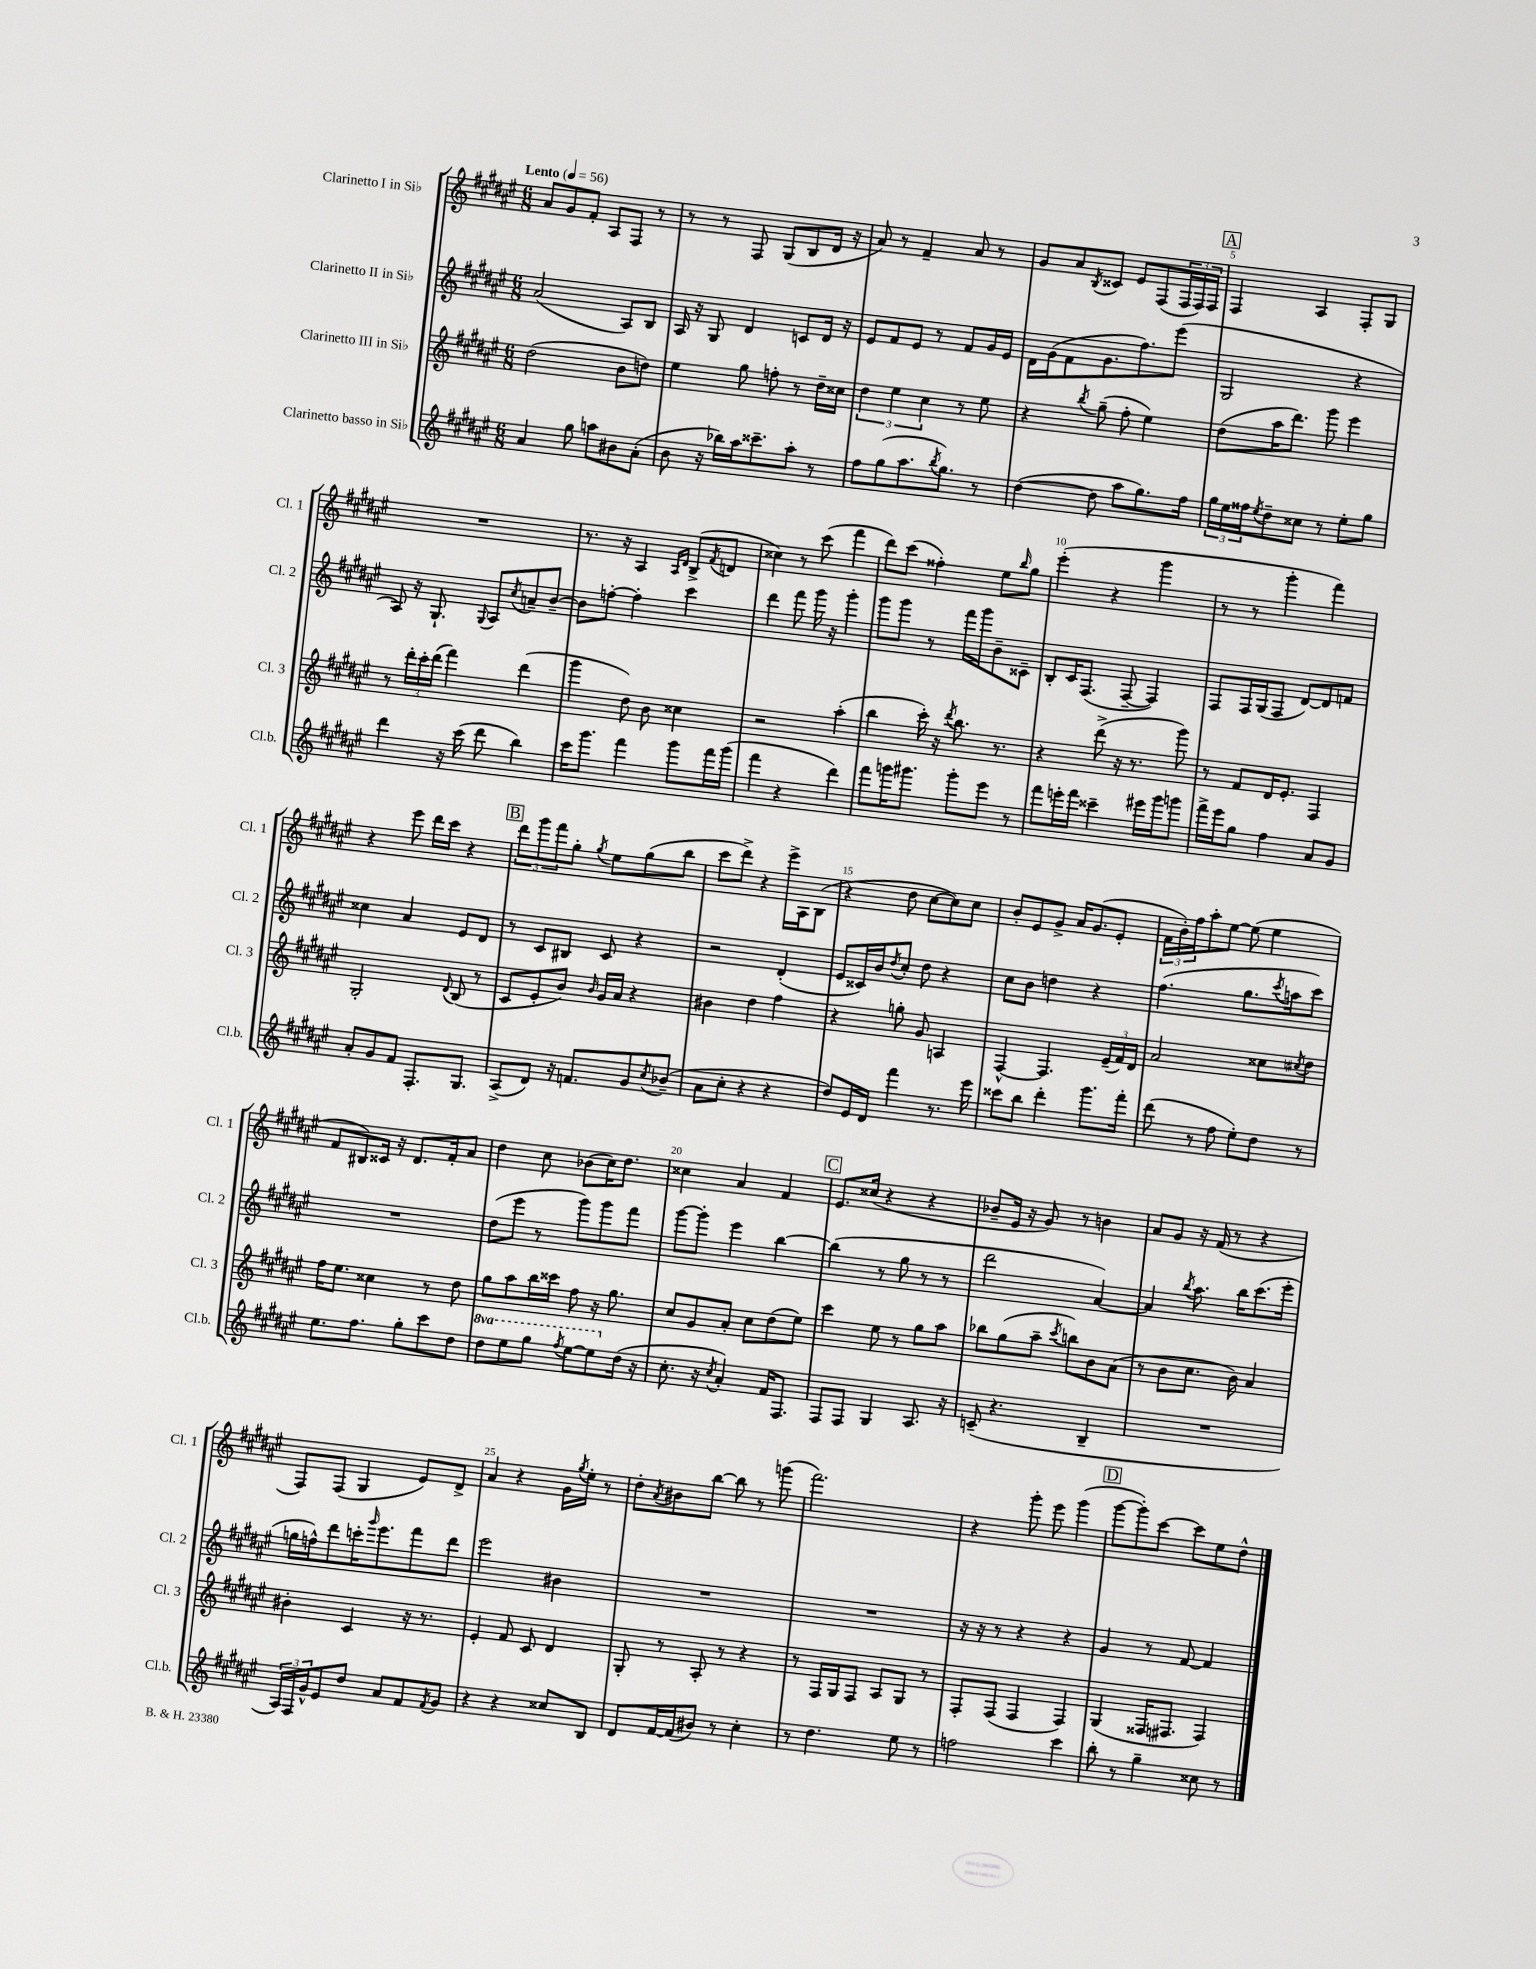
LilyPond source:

<<
\new StaffGroup <<
\new Staff = "s0" \with { instrumentName = "Clarinetto I in Sib" shortInstrumentName = "Cl. 1" } {
    \clef treble \key fis \major \numericTimeSignature \time 6/8 \tempo "Lento" 4 = 56
    ais'8 gis'8 fis'8-. ais8 fis8 r8 |
    r8 r8 fis8 gis8( b8 dis'16 r16 |
    ais'8) r8 fis'4-- ais'8 r8 |
    gis'8 ais'8 \acciaccatura { b8 } cisis'8 eis'8 fis8( \tuplet 3/2 { fis16 fis16) fis16 } |
    \mark \markup { \box "A" } fis4 ais4 fis8-. gis8 |
    R2. |
    r8. r16 ais4 \grace { ais16 dis'16 } b8->( \acciaccatura { fis'8 } d'8 |
    cisis''4) r8 cis'''8( fis'''4 |
    dis'''8) cis'''8( fisis''4-.) eis''8 \grace { b''16 } gis''8 |
    eis'''4-.( r4 gis'''4 |
    r8 r8 gis'''4-. fis'''4) |
    r4 eis'''8 dis'''16 cis'''16 r4 |
    \mark \markup { \box "B" } \tuplet 3/2 { dis'''8 gis'''8 fis'''8 } gis''8-. \acciaccatura { gis''8 } eis''8 gis''8( b''8 |
    cis'''8 dis'''8->) r4 eis'''16-> ais16 b8( |
    r4 dis''8 cis''8~ cis''8) cis''8 |
    b'8-. eis'8 gis'8-> ais'16 gis'8.( eis'8-. |
    \tuplet 3/2 { fis'16 b'16-.) fis''16 } ais''8-. eis''8~ eis''8( eis''4 |
    fis'8 bis8) cisis'16 r16 dis'8. fis'16-. ais'8 |
    dis''4 cis''8 bes'8( cis''16) dis''8. |
    cisis''4 ais'4 fis'4 |
    \mark \markup { \box "C" } eis'8. cisis''16( r4 r4 |
    bes'8-- eis'16 r16 gis'8) r8 b'4 |
    ais'8 gis'8 r16 fis'16( r8 r4 |
    fis8) fis8( gis4 eis'8) dis'8-> |
    ais'4 r4 gis'16 \acciaccatura { gis''8 } eis''16-. r8 |
    dis''8-. \acciaccatura { ais'8 } bis'8 b''8~ b''8 r8 g'''8( |
    fis'''2.) |
    r4 gis'''8-. eis'''8 gis'''4( |
    \mark \markup { \box "D" } gis'''8~ gis'''8-.) cis'''8~ cis'''8 eis''8 dis''8-^ \bar "|." |
}
\new Staff = "s1" \with { instrumentName = "Clarinetto II in Sib" shortInstrumentName = "Cl. 2" } {
    \clef treble \key fis \major \numericTimeSignature \time 6/8
    ais'2( ais8) b8 |
    ais16 r16 gis8 dis'4 c'8 dis'16 r16 |
    eis'8 fis'8 eis'8 r8 fis'8 gis'16 eis'16 |
    dis'16 gis'16( fis'8 gis'8. fis''8.) eis'''8( |
    \mark \markup { \box "A" } gis2 r4 |
    ais8) r16 gis8.-! \appoggiatura { gis8 } ais8 \acciaccatura { cis''8 } a'8-- b'8~-- |
    b'8 f''8~-. f''4-. cis'''4 |
    dis'''4 fis'''8 gis'''16 r16 gis'''4-. |
    gis'''8 gis'''8 r8 fis'''16 gis'''16 b'8-- cisis'8-- |
    b8-. cis'16 fis8.( fis8~-- fis4) |
    fis8 fis16 gis16( fis8 dis'8~) dis'8 f'8 |
    cisis''4 ais'4 eis'8 dis'8 |
    \mark \markup { \box "B" } r8 cis'8 bis8 cis'8 r4 |
    r2 dis'4-.( |
    eis'8 cisis'16) b'16 \acciaccatura { dis''8 } cis''8-. dis''8 r4 |
    cis''8 b'8 d''4 r4 |
    fis''4.( gis''8. \acciaccatura { cis'''8 } a''16 cis'''8) |
    R2. |
    dis''8( eis'''8 r8 gis'''8) gis'''8 fis'''8 |
    gis'''8~ gis'''8-. eis'''4 b''4~ |
    \mark \markup { \box "C" } b''4( r8 gis''8 r8 r8 |
    dis'''2 ais'4~) |
    ais'4 \acciaccatura { b''8 } ais''8. b''16 cis'''8.( eis'''16-. |
    g''16 f''16-^) dis'''8 c'''16-. \grace { gis'''16 } eis'''8. fis'''8 dis'''8 |
    eis'''2 bis'4 |
    R2. |
    R2. |
    r16 r16 r8 r4 r4 |
    \mark \markup { \box "D" } gis'4 r8 fis'8~ fis'4 \bar "|." |
}
\new Staff = "s2" \with { instrumentName = "Clarinetto III in Sib" shortInstrumentName = "Cl. 3" } {
    \clef treble \key fis \major \numericTimeSignature \time 6/8
    dis''2( b'8 d''8) |
    eis''4 gis''8 f''8-. r8 dis''16-- cisis''16 |
    \tuplet 3/2 { dis''4 eis''4 cis''4 } r8 eis''8 |
    r4 \acciaccatura { b''8 } gis''8--( fis''8-. eis''4) |
    \mark \markup { \box "A" } dis''8( ais''16 dis'''8.) gis'''8 eis'''4 |
    r8 \tuplet 3/2 { dis'''16-. cis'''16-. dis'''16( } fis'''4) dis'''4( |
    gis'''4 dis''8) b'8 cisis''4 |
    r2 ais''4-.( |
    b''4 cis'''16-.) r16 \acciaccatura { dis'''8 } b''8. r8. |
    r4 dis'''8->( r16 r8. gis'''8) |
    r8 fis'8 dis'16 eis'8.-. fis4 |
    gis2-. \appoggiatura { dis'8 } b8( r8 |
    \mark \markup { \box "B" } cis'8 eis'8-. b'8) \grace { b'16 } gis'16 ais'16 r4 |
    bis'4 dis''4 fis''4 |
    r4 g''8-. gis'8 a4 |
    fis4~-^ fis4. \tuplet 3/2 { eis'16--( fis'16) dis'16 } |
    ais'2 cisis''8 \acciaccatura { cis''8 } dis''8 |
    fis''16 eis''8. cisis''4 r8 dis''8 |
    gis''8 ais''8 b''16 cisis'''16 fis''8 r16 gis''8. |
    cis''8 gis'8 ais'8-. cis''8 dis''8( eis''8) |
    \mark \markup { \box "C" } cis'''4 eis''8 r8 gis''8 ais''8 |
    bes''8 gis''8( ais''8-- \acciaccatura { cis'''8 } b''8) b'8 ais'8( |
    r8 b'8 cis''8. b'16) ais'4 |
    bis'4-. cis'4 r16 r8. |
    eis'4-. fis'8 cis'8 dis'4 |
    gis8-. r8 ais8-. r8 r4 |
    r8 fis16 gis16 fis8 ais8 gis8 r8 |
    fis8-. fis8( fis4 fis4) |
    \mark \markup { \box "D" } gis4( fisis16 fis8. fis4) \bar "|." |
}
\new Staff = "s3" \with { instrumentName = "Clarinetto basso in Sib" shortInstrumentName = "Cl.b." } {
    \clef treble \key fis \major \numericTimeSignature \time 6/8 \set Staff.ottavationMarkups = #ottavation-simple-ordinals
    ais'4 gis''8 a''8 bis'8 ais'8-.( |
    b'8 r16 bes''16) ais''16 cisis'''8.-- ais''8-. r8 |
    fis''8 gis''8( ais''8. \acciaccatura { b''8 } gis''8.) r8 |
    dis''4~( dis''8 ais''8 gis''8.) fis''16 |
    \mark \markup { \box "A" } \tuplet 3/2 { gis''16 eis''16 fisis''16 } \acciaccatura { eis''8 } dis''8-- cisis''8 r8 eis''8-. gis''8 |
    dis'''4 r16 cis'''16( dis'''8 b''4) |
    cis'''16 gis'''8. fis'''4 gis'''8 fis'''16 gis'''16( |
    fis'''4 r4 dis'''4) |
    fis'''8 g'''16 gis'''8. gis'''8-. eis'''8 r8 |
    fis'''8 e'''16-. fis'''16 cisis'''4-- eis'''16 gis'''16 g'''8 |
    fis'''16-> eis'''16 gis''8 fis''4 ais'8 gis'8 |
    ais'8-. gis'8 fis'8 fis8.-. gis8. |
    \mark \markup { \box "B" } ais8->( dis'8) r16 f'8. gis'8 \acciaccatura { cis''8 } bes'8--( |
    ais'8 cis''8-. r4 r4 |
    dis''8) eis'16 dis'16 fis'''4 r8. eis'''16 |
    cisis'''8 b''8 dis'''4-. gis'''8. fis'''16-. |
    dis'''8( r8 fis''8 eis''8-.) dis''8 r8 |
    eis''8. fis''8. gis''8-. cis'''8 dis''8 |
    \ottava #1 dis'''8 eis'''8 gis'''8 \acciaccatura { fis'''8 } eis'''8~ eis'''8 \ottava #0 dis''16( r16 |
    cis''8.-. r16 \acciaccatura { cis''8 } ais'4-.) fis'16 fis8. |
    \mark \markup { \box "C" } fis8 fis8 gis4 ais8. r16 |
    c'8--( r4. b4-- |
    R2. |
    \tuplet 3/2 { ais16) fis16 gis'16-^ } eis'8 dis''8 ais'8 fis'8 \acciaccatura { fis'8 } gis'8 |
    r4 r4 cisis''8 b8 |
    dis'8 fis'16~ fis'16( bis'8) r8 cis''4-. |
    r8 dis''4. eis''8 r8 |
    f''2 cis'''4 |
    \mark \markup { \box "D" } b''8-. r8 gis''4-- cisis''8 r8 \bar "|." |
}
>>
>>
\layout { \context { \Score \override BarNumber.break-visibility = ##(#f #t #t) barNumberVisibility = #(every-nth-bar-number-visible 5) } }
